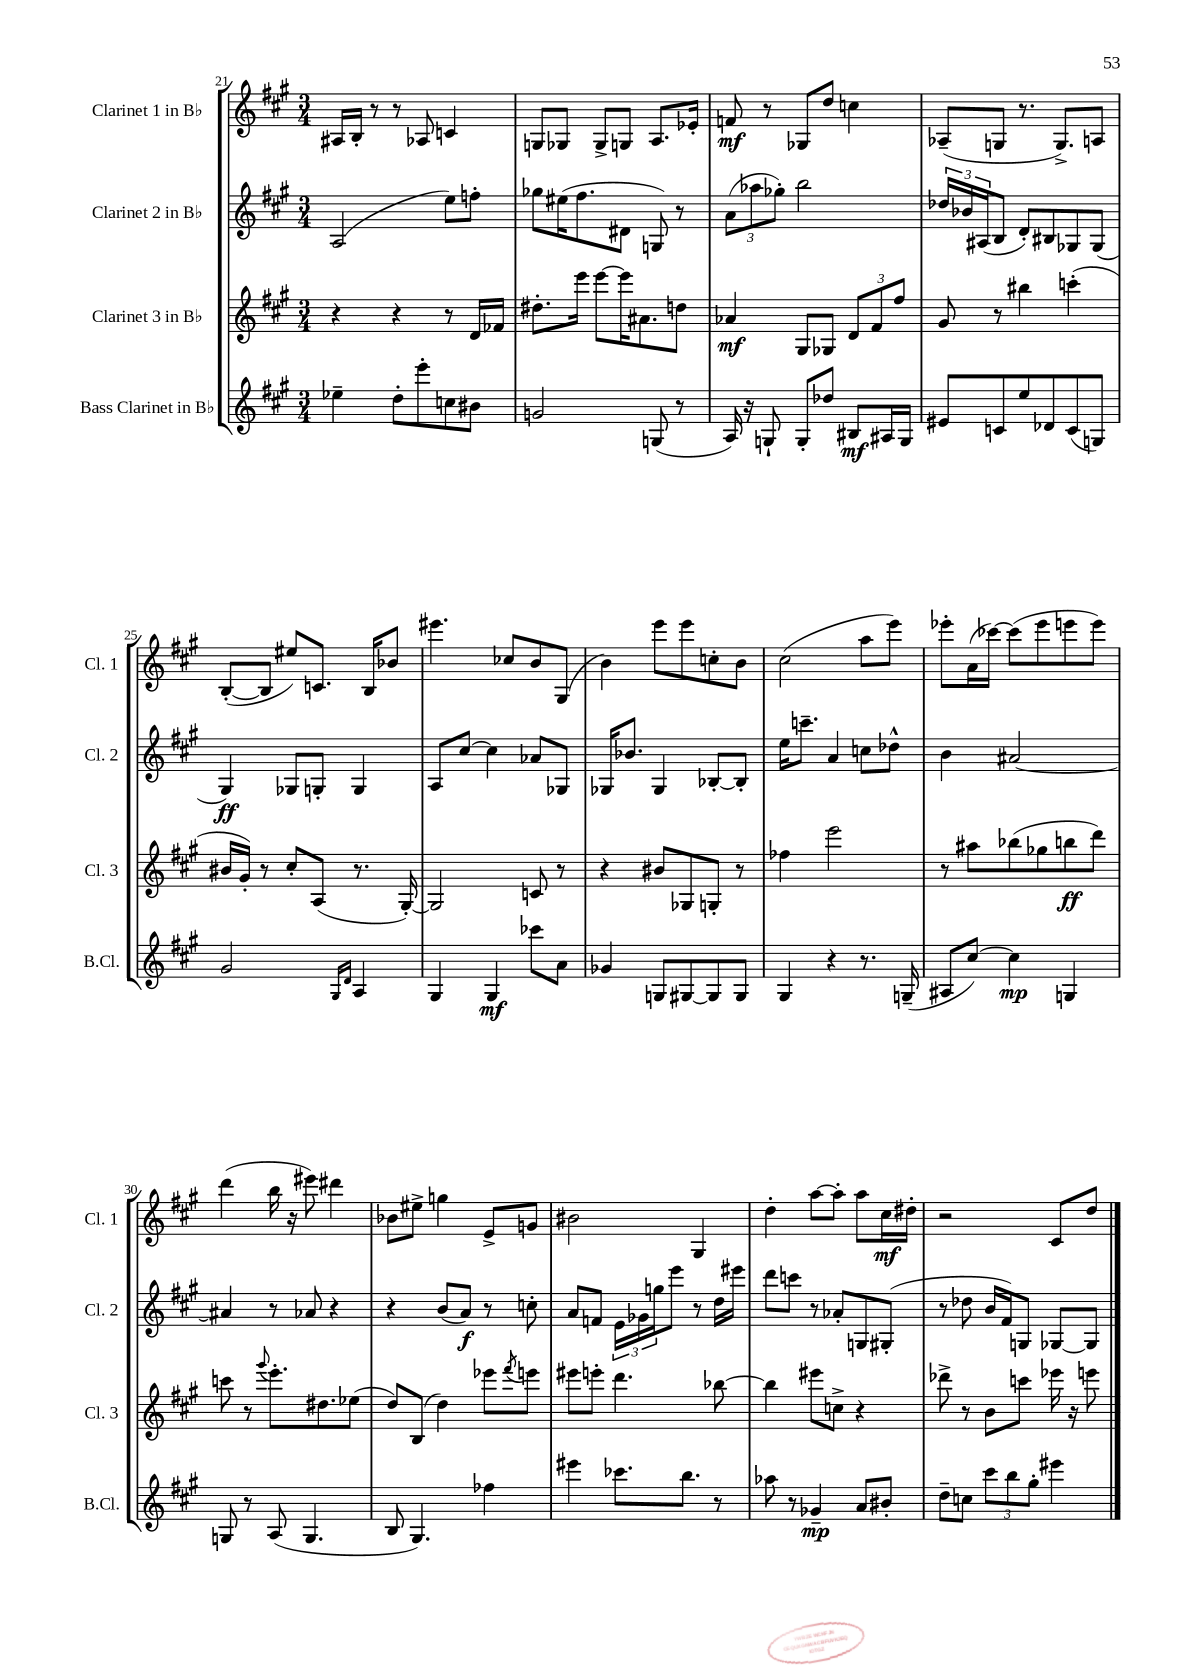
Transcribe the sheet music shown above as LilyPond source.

<<
\new StaffGroup <<
\new Staff = "s0" \with { instrumentName = "Clarinet 1 in Bb" shortInstrumentName = "Cl. 1" } {
    \clef treble \key a \major \numericTimeSignature \time 3/4
    ais16 b16-. r8 r8 aes8 c'4 |
    g8 ges8 ges8-> g8 a8. ees'16-. |
    f'8\mf r8 ges8 d''8 c''4 |
    aes8--( g8 r8. g8.->) a8 |
    b8~-.( b8 eis''8) c'8. b16 bes'8 |
    eis'''4. ces''8 b'8 gis8( |
    b'4) e'''8 e'''8 c''8-. b'8 |
    cis''2( a''8 e'''8) |
    ees'''8-. a'16( ces'''16~) ces'''8( ees'''8 e'''8 e'''8) |
    d'''4( b''16 r16 eis'''8) dis'''4 |
    bes'8 eis''8-> g''4 e'8-> g'8 |
    bis'2 gis4 |
    d''4-. a''8~ a''8-. a''8 cis''16\mf dis''16-. |
    r2 cis'8 d''8 \bar "|." |
}
\new Staff = "s1" \with { instrumentName = "Clarinet 2 in Bb" shortInstrumentName = "Cl. 2" } {
    \clef treble \key a \major \numericTimeSignature \time 3/4
    a2( e''8) f''8-. |
    ges''8 eis''16( fis''8. dis'8 g8) r8 |
    \tuplet 3/2 { a'8( aes''8 ges''8-.) } b''2 |
    \tuplet 3/2 { des''16 bes'16 ais16( } b8 d'8-.) bis8 ges8 ges8( |
    gis4\ff) ges8 g8-. g4 |
    a8 cis''8~ cis''4 aes'8 ges8 |
    ges16 bes'8. ges4 bes8~-. bes8-. |
    e''16 c'''8.-- a'4 c''8 des''8-^ |
    b'4 ais'2~ |
    ais'4 r8 aes'8 r4 |
    r4 b'8( a'8\f) r8 c''8-. |
    a'8 f'8 \tuplet 3/2 { e'16 ges'16 g''16 } e'''8 r8 d''16 eis'''16 |
    d'''8 c'''8 r8 aes'8-. g8 gis8-.( |
    r8 des''8 b'16 fis'16) g8 ges8~ ges8 \bar "|." |
}
\new Staff = "s2" \with { instrumentName = "Clarinet 3 in Bb" shortInstrumentName = "Cl. 3" } {
    \clef treble \key a \major \numericTimeSignature \time 3/4
    r4 r4 r8 d'16 fes'16 |
    dis''8.-. e'''16 e'''8~ e'''16 ais'8. d''8 |
    aes'4\mf gis8 ges8 \tuplet 3/2 { d'8 fis'8 fis''8 } |
    gis'8 r8 bis''4 c'''4-.( |
    bis'16 gis'16-.) r8 cis''8-. a8( r8. gis16~-.) |
    gis2 c'8 r8 |
    r4 bis'8 ges8 g8-. r8 |
    fes''4 e'''2 |
    r8 ais''8 bes''8( ges''8 b''8\ff d'''8) |
    c'''8 r8 \appoggiatura { gis'''8 } e'''8.-. dis''8. ees''8( |
    d''8) b8( d''4) ees'''8 \acciaccatura { fis'''8 } e'''8 |
    eis'''8 e'''8-. d'''4. bes''8~ |
    bes''4 eis'''8 c''8-> r4 |
    des'''8-> r8 b'8 c'''8 ees'''16 r16 e'''8 \bar "|." |
}
\new Staff = "s3" \with { instrumentName = "Bass Clarinet in Bb" shortInstrumentName = "B.Cl." } {
    \clef treble \key a \major \numericTimeSignature \time 3/4
    ees''4-- d''8-. e'''8-. c''8 bis'8 |
    g'2 g8( r8 |
    a16) r16 g8-! g8-. des''8 bis8\mf ais16 g16 |
    eis'8 c'8 e''8 des'8 c'8( g8) |
    gis'2 \grace { gis16 d'16 } a4 |
    gis4 gis4\mf ces'''8 a'8 |
    ges'4 g8 gis8~ gis8 gis8 |
    gis4 r4 r8. g16--( |
    ais8 cis''8~) cis''4\mp g4 |
    g8 r8 a8( g4. |
    b8 gis4.) fes''4 |
    eis'''4 ces'''8. b''8. r8 |
    aes''8 r8 ges'4--\mp a'8 bis'8-. |
    d''8-- c''8 \tuplet 3/2 { cis'''8 b''8 gis''8-. } eis'''4 \bar "|." |
}
>>
>>
\layout { \context { \Score currentBarNumber = #21 } }
